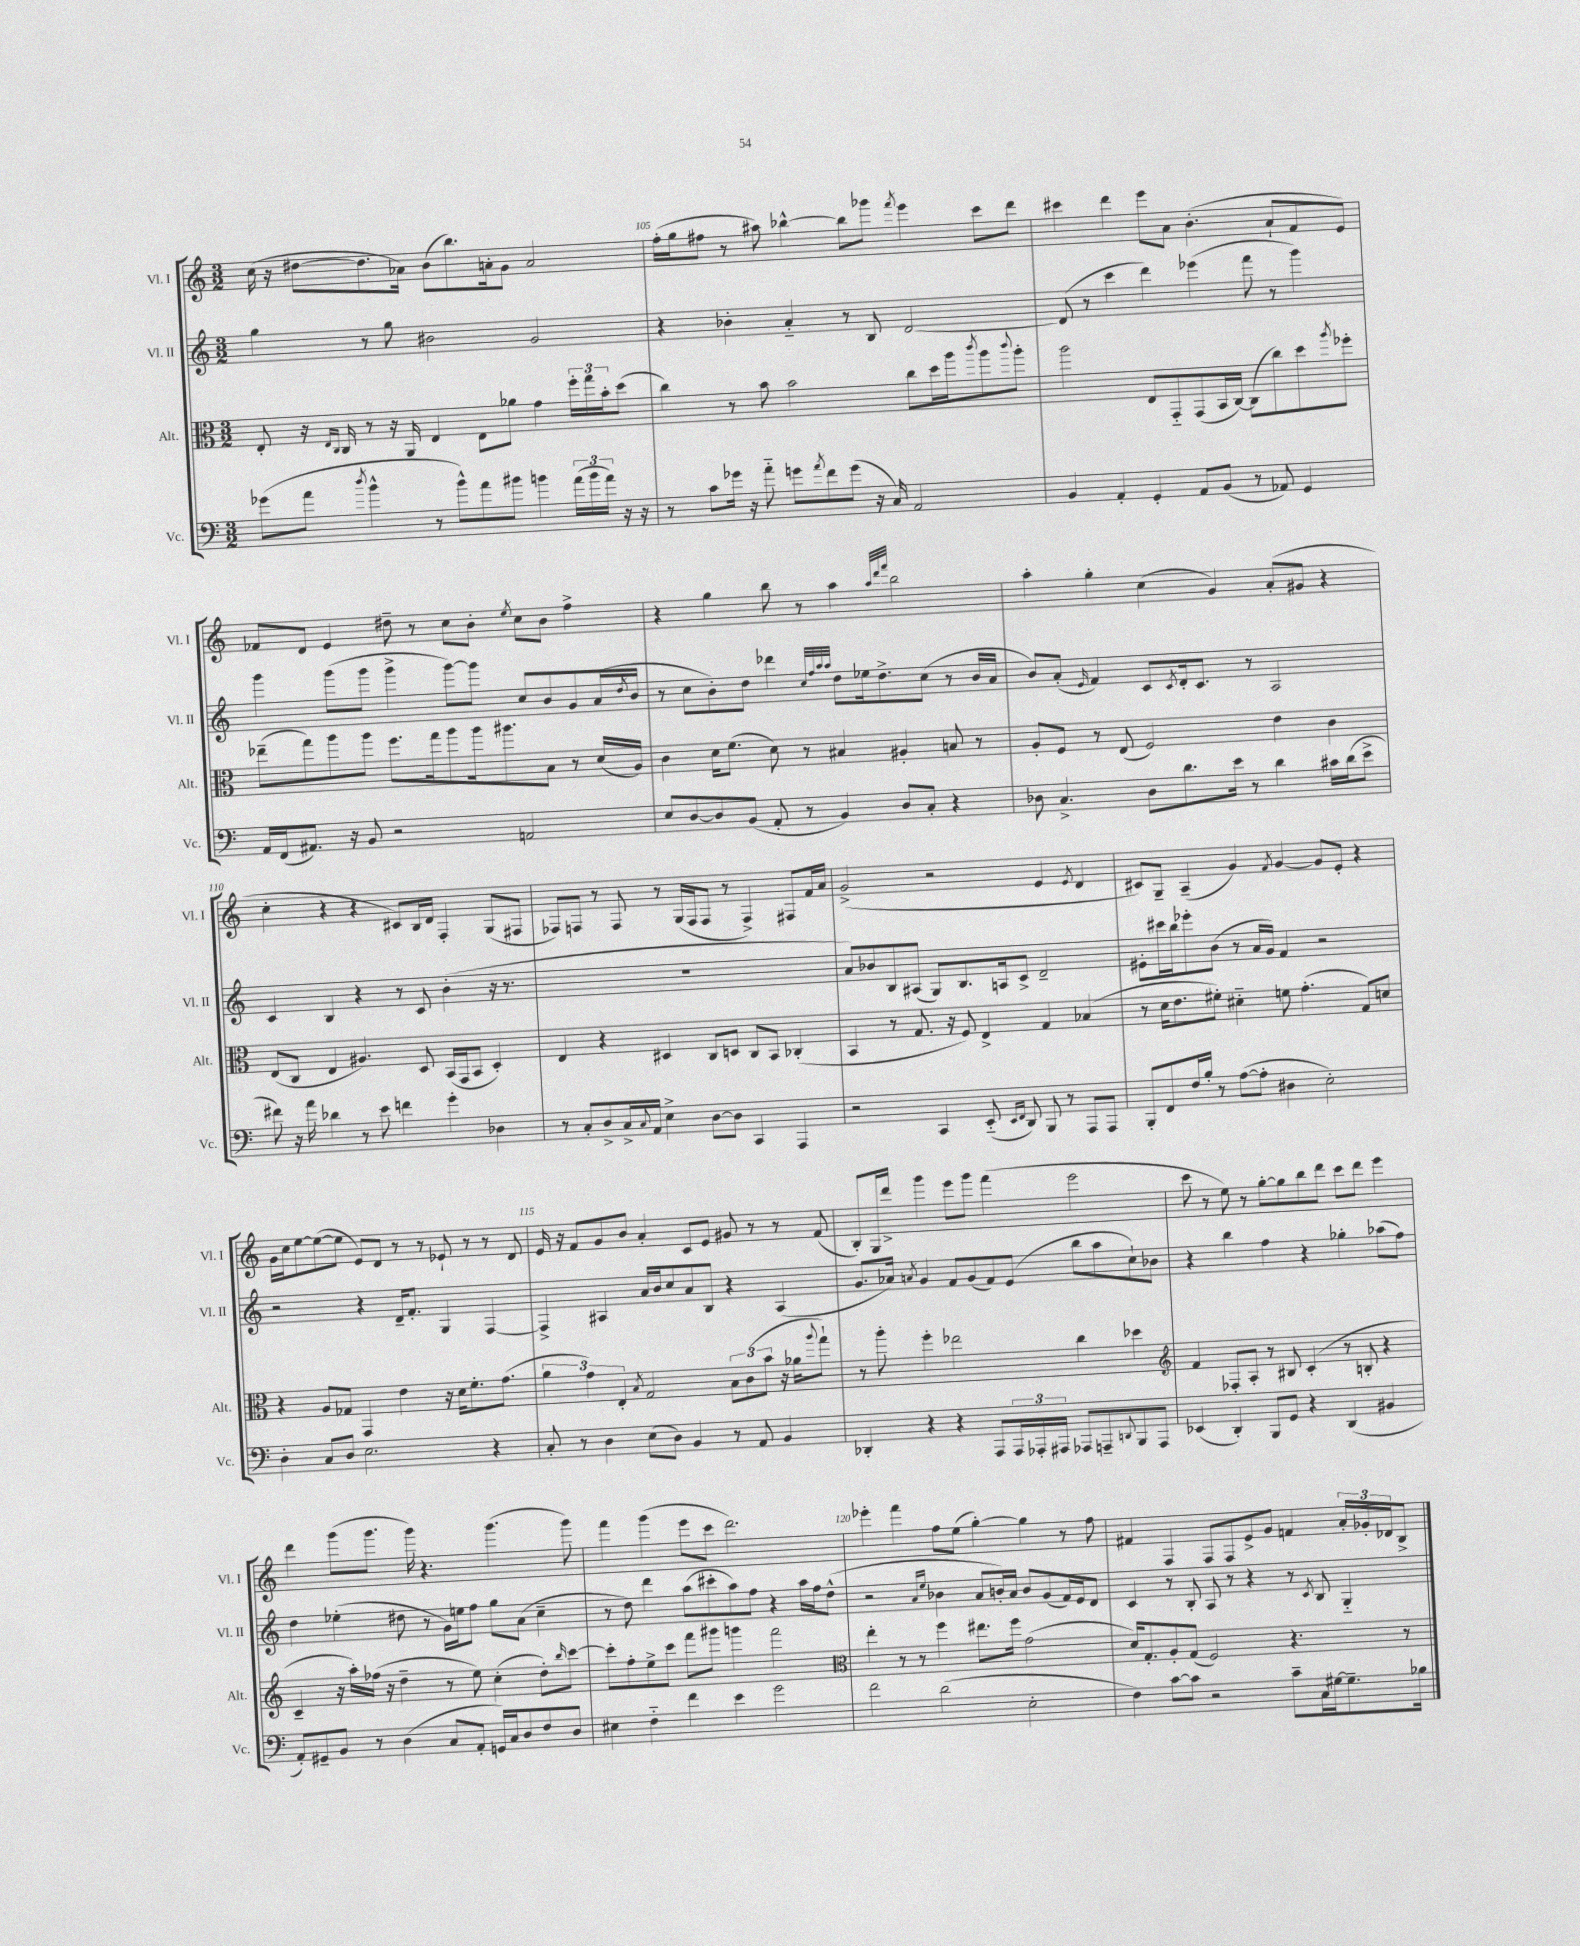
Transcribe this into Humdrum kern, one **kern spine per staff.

**kern	**kern	**kern	**kern
*staff4	*staff3	*staff2	*staff1
*clefF4	*clefC3	*clefG2	*clefG2
*k[]	*k[]	*k[]	*k[]
*M3/2	*M3/2	*M3/2	*M3/2
(8g-	8E'	4gg	(16cc
.	.	.	16r
8a	16r	.	[8dd#
.	16qqE	.	.
.	16qqC	.	.
.	16C	.	.
8qdd	.	.	.
4b^^	8r	8r	8.dd#]
.	16r	8gg	.
.	16AA	.	16a-)
8r	4E	2b#	(8b
8b^^)	.	.	8.bb)
8a	8E	.	.
.	.	.	16a'
8b#	8a-	.	8g
4b	4g	2g	2a
(24a	24ff'	.	.
24b	24gg	.	.
24a)	24b'	.	.
16r	(8dd	.	.
16r	.	.	.
=	=	=	=
8r	4cc)	4r	(16ff'
.	.	.	16gg
8c	.	.	8ff#
16g-	8r	4b-'	8r
16r	.	.	.
8a'~	8b	.	8aa#)
8g	2b	4a'~	[4bb-^^
8qa	.	.	.
8f	.	.	.
(8g	.	8r	8bb-]
16r	.	8B	8ggg-
16C)	.	.	.
.	.	.	8qfff
2AA	8cc	[2d	4eee
.	16dd	.	.
.	16aa	.	.
.	8qccc	.	.
.	8aa	.	8ccc
.	8qqccc	.	.
.	8aa'	.	8ddd
=	=	=	=
4BB	2aa	(8d]	4ccc#
.	.	8r	.
4AA'	.	4ccc	4ddd
4GG'	8E	4ddd)	8eee
.	8GG'~	.	8a
8AA	(8GG	(4eee-	(4.b'
(8BB	16BB	.	.
.	[16C)	.	.
8r	(8C]	8fff	.
8AA-)	8cc)	8r	8a`
4GG	8dd	4ggg)	8f
.	8qaa	.	.
.	8ff-'	.	8e)
=	=	=	=
16AA	(8ee-~	4ggg	8f-
(16FF	.	.	.
8.AA#)	8gg)	.	8d
.	8aa	(8ggg	4e
16r	.	.	.
8BB	8aa	8ggg	.
2r	8.ff	4ggg^	8dd#~
.	.	.	8r
.	16gg	.	.
.	8aa	[8ggg)	8cc
.	16aa	8ggg]	8b'
.	8.aa#	.	.
.	.	.	8qee
2AA	.	8cc	8cc
.	8B	8b	8b
.	8r	8g	4ff^
.	(16d	(16a	.
.	.	8qdd	.
.	16A)	16b	.
=	=	=	=
8E	4c	8r	4r
[8D	.	8cc	.
8D]	16d	8b')	4gg
.	(8.f	.	.
(8BB	.	8dd	.
8AA'	8d)	4ddd-	8bb
8r	8r	.	8r
.	.	32qqcc	.
.	.	32qqff	.
.	.	32qqaa	.
.	.	32qqaa	.
4BB)	4B#	8dd	4aa
.	.	16ee-	.
.	.	8.dd^	.
.	.	.	32qqaa
.	.	.	32qqddd
.	.	.	32qqfff
8D	4A#'	.	2bb
8C'	.	(8cc	.
4r	8B	8r	.
.	8r	16b	.
.	.	16a	.
=	=	=	=
8D-	8A'	8b)	4aa'
4.C^	8F	(8a'	.
.	.	16qqe	.
.	8r	4f)	4gg'
.	(8E	.	.
8D-	2F)	8c	(4cc
.	.	8qc	.
8.d	.	16d'	.
.	.	8.c	.
.	.	.	4g)
16e	.	.	.
8r	.	8r	.
4d	4e	2A	(8a'
.	.	.	8g#
16c#	4c	.	4r
(16d	.	.	.
8e^	.	.	.
=	=	=	=
8f#)	(8E	4c	4cc'
16r	8C	.	.
16a	.	.	.
4d-	4E	4B	4r
8r	4.A#)	4r	4r
8e	.	.	.
4f	.	8r	8c#)
.	8D	8c	16B
.	.	.	16d
4g'	(16BB	(4b'	4F'
.	16GG	.	.
.	8BB	.	.
4D-	4D')	16r	(8G
.	.	8.r	.
.	.	.	8F#
=	=	=	=
8r	4E	1.r	8F-)
8C'	.	.	8F
8D^	4r	.	8r
16C^	.	.	8F
8qqC	.	.	.
16AA	.	.	.
4E^	4D#	.	8r
.	.	.	(16G
.	.	.	16F
[8D	8C	.	8F
8D]	8D	.	8r
4CC	8C	.	4F^)
.	8BB	.	.
4AAA	(4C-'	.	8F#
.	.	.	16f
.	.	.	16a
=	=	=	=
2r	4BB	8a)	(2g^
.	.	8b-	.
.	8r	8B	.
.	8.G	(8A#	.
4CC	.	8G)	2r
.	16r	.	.
.	8F)	8.B	.
(8EE'~	4E^	.	.
.	.	16A	.
16qqEE	.	.	.
16qqFF	.	.	.
8DD)	.	8c^	.
8BBB	4G	2d~	4e
8r	.	.	.
.	.	.	8qe
8AAA	(4B-	.	4d
8AAA	.	.	.
=	=	=	=
8BBB'	8r	8e#'	8c#)
8FF	16d	16ccc#	8G~
.	8.e	16bb	.
16F	.	8eee-'	(4A~
16B'	.	.	.
8r	8f#')	(8b	.
([8A	4d#'~	8r	4g)
8A']	.	16a	.
.	.	16g)	.
.	.	.	8qf
4D#	8f	4f	[4g
.	(4.g'	.	.
2E')	.	2r	8g]
.	.	.	8e'
.	8G)	.	4r
.	8d	.	.
=	=	=	=
4D'	4r	2r	16g
.	.	.	16cc
.	.	.	[8ee
8C	8A	.	(8ee_
8D	8G-	.	8ee]
2.E	4GG	4r	8e)
.	.	.	8d
.	4e	16d~	8r
.	.	8.f'	.
.	.	.	8r
.	16r	4G	8e-`
.	16d	.	.
.	8.f'	.	8r
4r	.	[4F	8r
.	(8.g	.	.
.	.	.	8d
=	=	=	=
8C'	6a	4F^]	16e
.	.	.	16r
8r	.	.	8f
.	6g)	.	.
4D	.	4A#	8g
.	6E'	.	.
.	.	.	8b
.	8qB	.	.
(8E	2G	16a	4a'
.	.	16b	.
8D)	.	8cc	.
4BB	.	8a	8c
.	.	8B	8e
8r	12B	4r	8g#
.	(12c	.	.
8AA	.	.	8r
.	12b	.	.
4BB	16r	(4A#	8r
.	16a-	.	.
.	8qqaa	.	.
.	8gg`)	.	(8f
=	=	=	=
4DD-'	8r	8.g	8B')
.	8aa'	.	16G
.	.	16a-)	16ddd^
.	.	8qa	.
4r	4ff'	4g	4ggg
4r	2ee-	8f	8eee
.	.	(8g	8ggg
8AAA	.	8f)	(4fff
24AAA	.	(8e	.
24AAA-'	.	.	.
24AAA#	.	.	.
8AAA-	4cc	8bb	2eee
8AAA~	.	8aa	.
8qqDD	.	.	.
8BBB	4dd-	8cc`)	.
8AAA	.	8b-	.
=	=	=	=
*	*clefG2	*	*
(4EE-	4f	4r	8ccc
.	.	.	8r
4DD')	8F-'	4bb	8ee)
.	8A'	.	8r
8BBB	8r	4ff	[8gg'
8GG	8B#	.	8gg]
4r	(4c'	4r	8bb
.	.	.	8ddd
(4DD	8r	4gg-'	8ccc
.	8B'	.	8ddd
4BB#	4r	(8aa-	4eee
.	.	8ff)	.
=	=	=	=
8AA')	4c~	4dd	4ddd
8GG#~	.	.	.
8BB	16r	(4ee-'	(8ggg
.	16aa')	.	.
8r	(16ff-	.	8.ggg
.	16r	.	.
(4D	4dd~	8dd#	.
.	.	.	16ggg)
.	.	8r	4.r
8C	8r	16g)	.
.	.	16ee	.
8AA'	8ee)	8ff	.
16GG)	(4cc'	8gg	(4.ggg
16C	.	.	.
8D	.	(8a	.
8F	8dd')	4cc~	.
.	16qqbb	.	.
8D	[8ccc	.	8ggg)
=	=	=	=
4E#	8ccc']	8r	4fff
.	8ff'	8dd)	.
4F'~	8ee^	4ddd	(4ggg
.	8ccc	.	.
4f	8fff	(8aa	8eee
.	8ggg#	8ccc#'	8ccc
4e	4ggg	8aa)	2.ddd)
.	.	8ff	.
2g	2fff	4r	.
.	.	16aa	.
.	.	16ff	.
.	.	(8dd^^	.
=	=	=	=
*	*clefC3	*	*
2f	4ee'	2r	4eee-'
.	8r	.	4fff
.	8r	.	.
.	.	16qqa	.
.	.	16qqee	.
(2d	4ff	4b-	8ff
.	.	.	(8ee
.	8.ee#	8a	[4gg')
.	.	16b')	.
.	16ff	16a	.
2E'	(2g	8b	4gg]
.	.	(8g	.
.	.	16f)	8r
.	.	16e	.
.	.	8d	8ff
=	=	=	=
4F)	16d)	4c	4f#
.	8.G'	.	.
[8c	8A'	8r	4F
8c]	(8G	8B'	.
2r	2F)	8A	8F
.	.	8r	8F
.	.	4r	8e^
.	.	.	8g
8c~	4.r	8r	4f
.	.	8qc	.
16C	.	8B	.
[16G#	.	.	.
8.G#~]	.	4G'~	24a'
.	.	.	24g-'
.	.	.	24d-
.	8r	.	8B^
16B-	.	.	.
==	==	==	==
*-	*-	*-	*-
